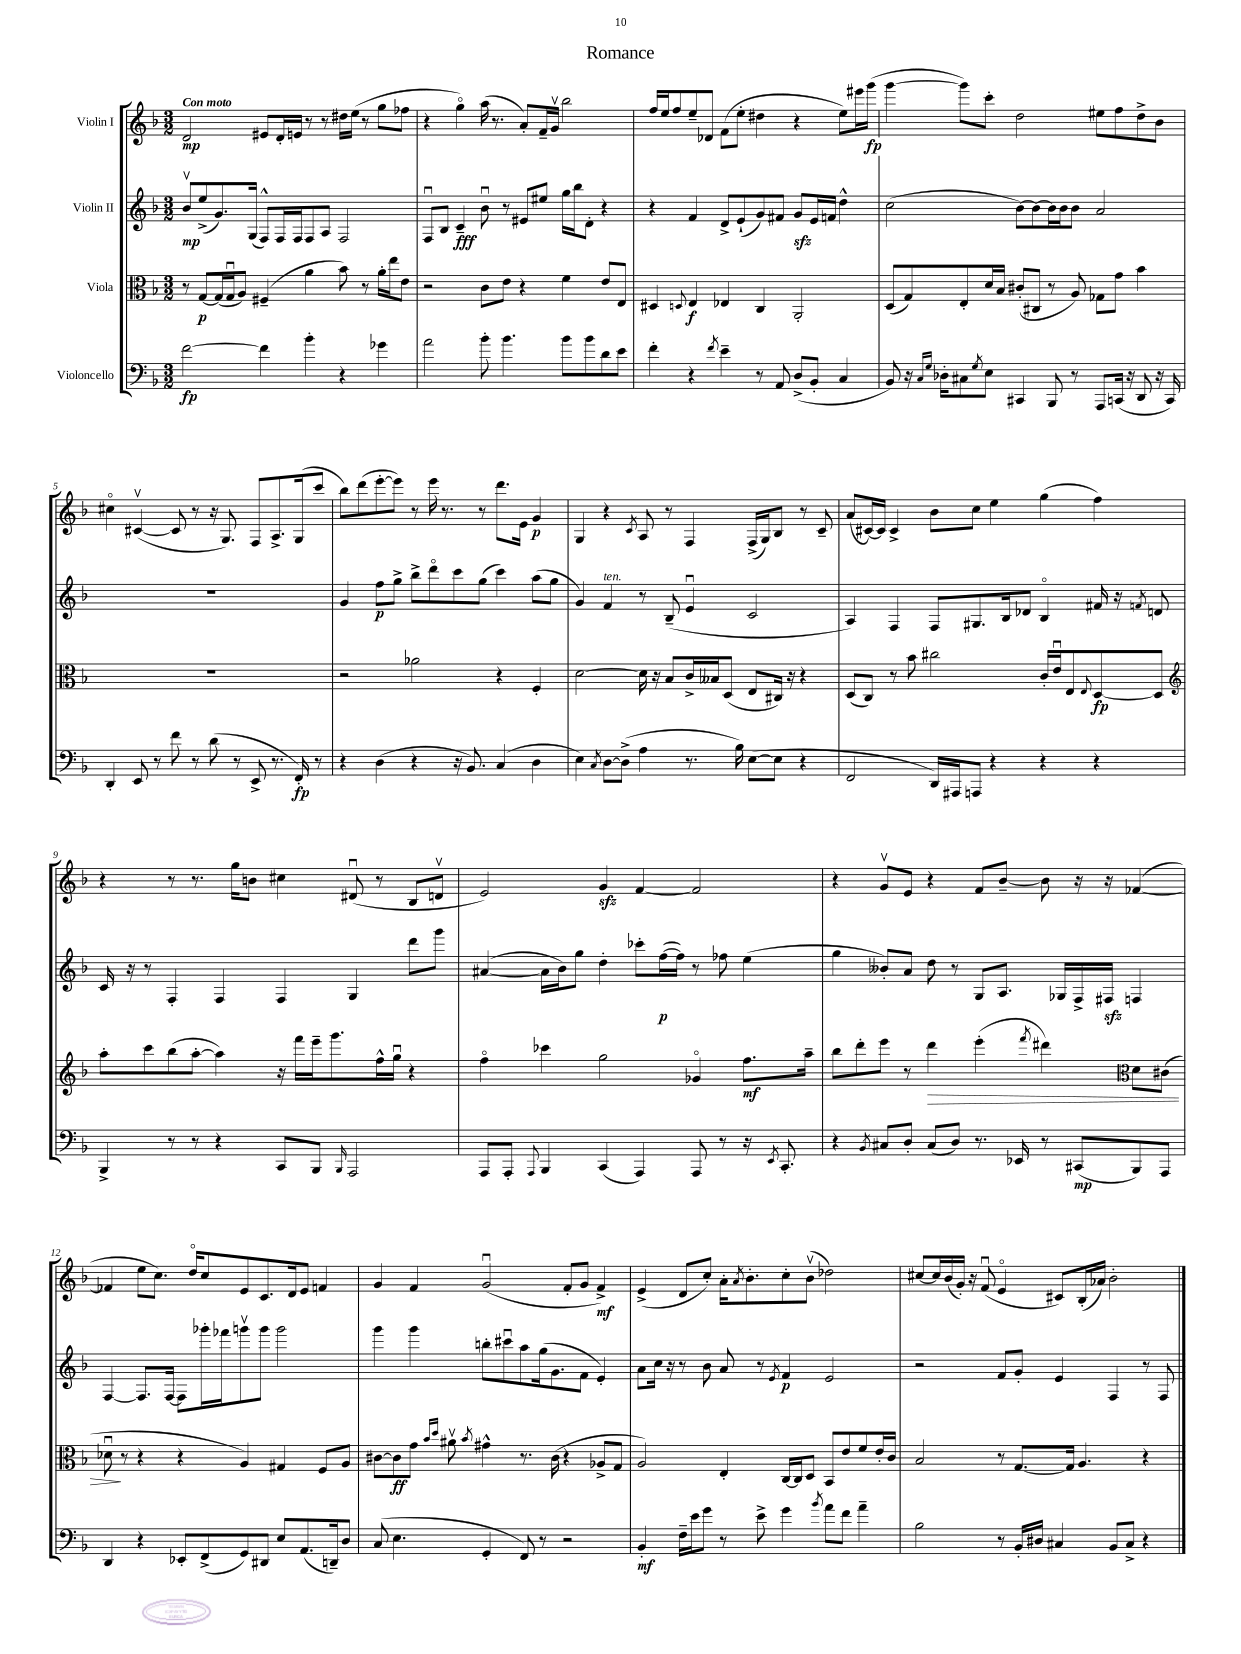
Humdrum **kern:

**kern	**kern	**kern	**kern
*staff4	*staff3	*staff2	*staff1
*clefF4	*clefC3	*clefG2	*clefG2
*k[b-]	*k[b-]	*k[b-]	*k[b-]
*M3/2	*M3/2	*M3/2	*M3/2
[2f	8r	8b-v	2d
.	[8G	(8ee^	.
.	(16G]	8.g)	.
.	16Gu	.	.
.	8A)	.	.
.	.	(16G	.
4f]	(4F#~	8F^^)	8e#
.	.	16F	16d'
.	.	16F	16e
4b-'	4a	8F	8r
.	.	8A	8r
4r	8b-)	2F	16dd#
.	.	.	(16ee
.	8r	.	8r
4g-	16a'	.	8gg
.	16ee	.	.
.	8e	.	8ff-
=	=	=	=
2a	2r	8Fu	4r
.	.	8B-	.
.	.	4c~	4ggo)
8b-'	8c	8b-u	(16aa
.	.	.	8.r
4.b-	8e	8r	.
.	4r	8e#	8a')
.	.	8ee#	16f~
.	.	.	16gv
8b-	4f	16gg	2bb-
.	.	16bb-	.
8b-	.	8d'	.
8d	8e	4r	.
8e	8E	.	.
=	=	=	=
4f'	4D#	4r	16ff
.	.	.	16ee
.	.	.	8ff
.	8qqD	.	.
4r	4E	4f	8ee~
.	.	.	8d-
8qf	.	.	.
4e~	4E-	8d^	(8f
.	.	(8e`	8ee'
8r	4C	8g)	4dd#
8AA	.	8f#	.
(8D^	2AA'	8g	4r
8BB-'	.	16e	.
.	.	16f	.
4C	.	4dd^^	8ee)
.	.	.	16eee#
.	.	.	(16ggg
=	=	=	=
8BB-)	(8D	(2cc	[4ggg
16r	8G)	.	.
16qqC	.	.	.
16qqG	.	.	.
16D-'	.	.	.
8C#	8E'	.	8ggg])
8qG	.	.	.
8E	16d	.	8ccc'
.	16B-	.	.
4CC#	(8c#'	[8b-)	2dd
.	8C#	8b-_	.
8BBB-	8r	16b-]	.
.	.	16b-	.
8r	8A)	8b-	.
8AAA	8G-	2a	8ee#
(16CC	8g	.	8ff
16r	.	.	.
8DD	4b-	.	8dd^
16r	.	.	8b-
16CC)	.	.	.
=	=	=	=
4DD'	1.r	1.r	4cc#o
8EE	.	.	([4c#v
8r	.	.	.
8f	.	.	8c#]
8r	.	.	8r
(8d	.	.	16r
.	.	.	8.G)
8r	.	.	.
8EE^	.	.	8F
8.r	.	.	8.A^
16FF')	.	.	(16G
8r	.	.	8ccc
=	=	=	=
4r	2r	4g	8bb-)
.	.	.	(8ddd
(4D	.	8ff	[8eee'
.	.	8gg^	8eee])
4r	2a-	8bb-^	8r
.	.	8dddo	16eee
.	.	.	8.r
16r	.	8ccc	.
8.BB-)	.	.	.
.	.	(8gg	8r
(4C	4r	4ccc)	8.ddd
.	.	.	16e
4D	4F'	(8aa	4g
.	.	8gg	.
=	=	=	=
4E)	[2d	4g)	4G
8qC	.	.	.
[8D	.	4f	4r
(8D^]	.	.	.
.	.	.	8qc
4A	16d]	8r	8A
.	16r	.	.
.	8B-	(8B-~	8r
8.r	16c^	4eu	4F
.	16B--	.	.
.	(8D	.	.
16B-)	.	.	.
([8E	8E	2c	(16F^
.	.	.	16G)
8E]	16C#)	.	8B-
.	16r	.	.
4r	4r	.	8r
.	.	.	8c~
=	=	=	=
2FF	(8D	4A)	(8a
.	8C)	.	[16c#)
.	.	.	16c#]
.	8r	4F	4c#^
.	8b-	.	.
16DD)	2cc#	8F	8b-
16AAA#	.	.	.
8AAA	.	8.G#	8cc
4r	.	.	4ee
.	.	16B-	.
.	.	8d-	.
4r	16c'	4B-o	(4gg
.	16eu	.	.
.	8E	.	.
.	8qqE	.	.
4r	[8D	16f#	4ff)
.	.	16r	.
.	.	8qf	.
.	8D]	8d	.
=	=	=	=
*	*clefG2	*	*
4BBB-^	8aa'	16c	4r
.	.	16r	.
.	8ccc	8r	.
8r	(8bb-	4F'	8r
8r	[8aa'	.	8.r
4r	4aa])	4F	.
.	.	.	16gg
.	.	.	8b
8CC	16r	4F	4cc#
.	16fff	.	.
8BBB-	16eee~	.	.
.	8.ggg	.	.
16qqBBB-	.	.	.
2AAA	.	4G	(8d#u
.	16ff^^	.	8r
.	16ggu	.	.
.	4r	8ddd	8B-
.	.	8ggg	8dv
=	=	=	=
8AAA	4ffo	([4a#	2e)
8AAA'	.	.	.
8qqAAA	.	.	.
4BBB-	4ccc-	16a#]	.
.	.	16b-)	.
.	.	8gg	.
(4CC	2gg	4dd'	4g
4AAA)	.	8ccc-'	[4f
.	.	([16ff	.
.	.	16ff])	.
8AAA	4g-o	8r	2f]
8r	.	8ff-	.
16r	8.ff	(4ee	.
8qEE	.	.	.
8.CC'	.	.	.
.	16aa~	.	.
=	=	=	=
4r	8bb-	4gg	4r
.	8ddd'	.	.
8qBB-	.	.	.
8C#	8eee	8b--')	8gv
8D'	8r	8a	8e
(8C#	4ddd	8dd	4r
8D)	.	8r	.
8.r	(4eee'	8G	8f
.	.	8.A	[8b-~
16EE-	.	.	.
.	8qfff	.	.
8r	4ddd#)	.	8b-]
.	.	16G-	.
(8CC#	.	16F^	16r
.	.	16F#	16r
*	*clefC3	*	*
8BBB-)	8d	4F	([4f-
8AAA	(8c#	.	.
=	=	=	=
4DD	8d-u	[4F	4f-]
.	8r	.	.
4r	4r	8.F]	8ee
.	.	.	8.cc)
.	.	[16F	.
8EE-'	4r	8F]	.
.	.	.	16ddo
(8FF^	.	16ggg-'	8cc
.	.	16fff-	.
8GG)	4A)	8gggv	8e
8DD#	.	8ggg	8.c
8E	4G#	2ggg	.
.	.	.	16d
(8.AA	.	.	8e
.	8F	.	4f
16DD~)	.	.	.
8D	8A	.	.
=	=	=	=
(8C	[8c#	4ggg	4g
4.E	8c#]	.	.
.	8g	4ggg	4f
.	16qqb-	.	.
.	16qqdd	.	.
.	8a#v	.	.
.	8qb-	.	.
4GG'	4g#^^	8bb'	(2gu
.	.	8ccc#u	.
8FF)	8.r	8aa	.
8r	.	(16gg	.
.	(16c#	8.g	.
2r	4r	.	8f'
.	.	8f	8g
.	8A-^	4e')	4f^)
.	8G	.	.
=	=	=	=
4BB-'	2A)	8a	(4e^
.	.	16cc	.
.	.	16r	.
16F~	.	8r	8d
16e	.	.	.
8g	.	8b-	8cc')
8r	4E'	8a	16a'
.	.	.	8qa
.	.	.	8.b-'
8e^	.	8r	.
.	.	8qe	.
4g	[16C	4f	8cc'
.	16C]	.	.
.	8D	.	(8b-v
8qb-	.	.	.
8a	8BB-	2e	2dd-)
8f	8e	.	.
4a~	8f	.	.
.	16e'	.	.
.	16c	.	.
=	=	=	=
2B-	2B-	2r	[8cc#
.	.	.	16cc#]
.	.	.	(16b-
.	.	.	16g')
.	.	.	16r
.	.	.	(8fu
8r	8r	8f	4eo
16BB-'	[8.G	8g'	.
16D#	.	.	.
4C#	.	4e	8c#)
.	16G]	.	.
.	4.A	.	(16B-'
.	.	.	16a-)
8BB-	.	4F	2b-'
8C#^	.	.	.
4r	4r	8r	.
.	.	8F	.
==	==	==	==
*-	*-	*-	*-
